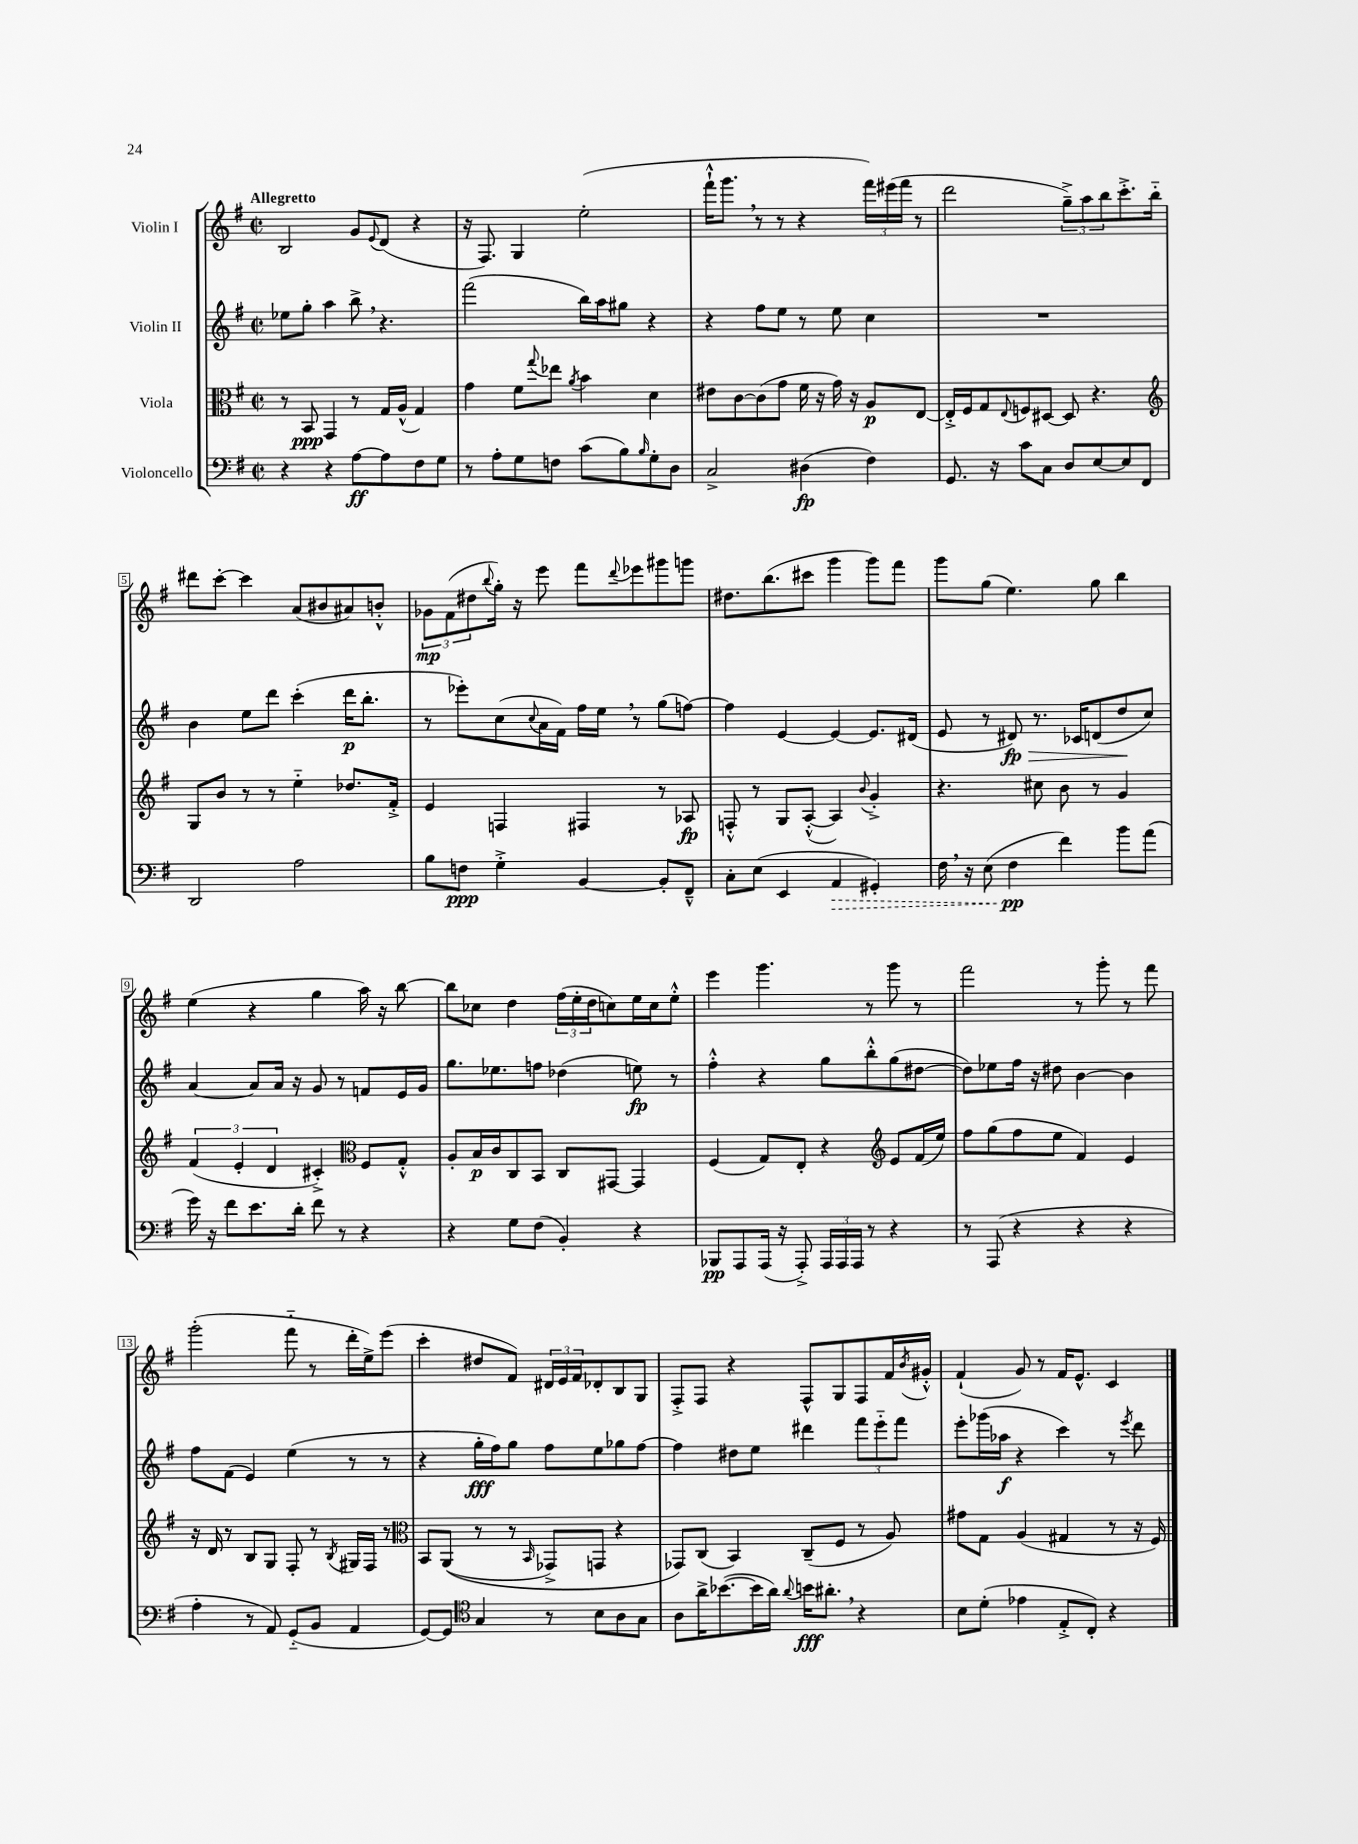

**kern	**kern	**kern	**kern
*staff4	*staff3	*staff2	*staff1
*clefF4	*clefC3	*clefG2	*clefG2
*k[f#]	*k[f#]	*k[f#]	*k[f#]
*M2/2	*M2/2	*M2/2	*M2/2
*met(c|)	*met(c|)	*met(c|)	*met(c|)
4r	8r	8ee-	2B
.	8BB	8gg'	.
4r	4GG	4aa	.
[8A	8r	8bb^	8g
.	.	.	8qqe
8A]	16G	4.r	(8d
.	(16A^^	.	.
8F#	4G)	.	4r
8G	.	.	.
=	=	=	=
8r	4g	(2fff#	16r
.	.	.	8.F#)
8A'	.	.	.
8G	8f#	.	4G
.	8qqgg	.	.
8F	8ee-	.	.
.	8qa	.	.
(8c	4b	16bb)	(2ee'
.	.	16aa	.
8B)	.	8gg#	.
16qqB	.	.	.
8G'	4d	4r	.
8D	.	.	.
=	=	=	=
2C^	8e#	4r	16fff#`^^
.	.	.	8.ggg
.	[8c	.	.
.	(8c]	8ff#	8r
.	8g	8ee	8r
(4D#	16f#	8r	4r
.	16r	.	.
.	16g)	8ee	.
.	16r	.	.
4F#)	8A	4cc	24fff#)
.	.	.	(24eee#
.	.	.	24fff#
.	[8E	.	8r
=	=	=	=
8.GG	16E'^]	1r	2ddd
.	16F#	.	.
.	8G	.	.
16r	.	.	.
.	8qqE	.	.
8c	8F	.	.
8C	[8D#	.	.
8D	8D#]	.	12gg~^)
.	.	.	12aa
[8E	4.r	.	.
.	.	.	12bb
8E]	.	.	8.ccc'^
8FF#	.	.	.
.	.	.	16bb'~
=	=	=	=
*	*clefG2	*	*
2DD	8G	4b	8ddd#
.	8b	.	[8ccc'
.	8r	8ee	4ccc]
.	8r	8ddd	.
2A	4ee'~	(4ccc'	(8a
.	.	.	8b#
.	8.dd-	16ddd	8a#)
.	.	8.bb'	.
.	.	.	8b'^^
.	16f#'^	.	.
=	=	=	=
8B	4e	8r	12g-
.	.	.	(12f#
8F	.	8eee-')	.
.	.	.	12dd#
.	.	.	8qqbb
4G'^	4F	(8cc	16gg')
.	.	.	16r
.	.	8qqcc	.
.	.	16a	8eee
.	.	16f#)	.
[4BB	4F#	16ff#	8fff#
.	.	16ee	.
.	.	.	8qqddd
.	.	8r	8eee-
8BB']	8r	(8gg	8ggg#
8FF#~^^	8A-	[8ff)	8ggg
=	=	=	=
8C'	8F'^^	4ff]	8.dd#
(8E	8r	.	.
.	.	.	(8.bb
4EE	8G	[4e	.
.	([8A'^^	.	8ccc#
4AA	4A])	4e_	4ggg
.	8qqb	.	.
4GG#')	4g'^	8.e]	8ggg)
.	.	.	8fff#
.	.	(16d#	.
=	=	=	=
16F#	4.r	8e	8ggg
16r	.	.	.
(8E	.	8r	(8gg
4F#	.	8d#)	4.ee)
.	8cc#	8.r	.
4f#)	8b	.	.
.	.	16c-	.
.	8r	(8d	8gg
8b	4g	8dd	4bb
(8a	.	8cc)	.
=	=	=	=
16g)	(6f#	[4a	(4ee
16r	.	.	.
8f#	.	.	.
.	6e'	.	.
8.e	.	8a]	4r
.	6d	.	.
.	.	16a	.
16d'	.	16r	.
8f#	4c#'^)	8g	4gg
8r	.	8r	.
*	*clefC3	*	*
4r	8F#	8f	16aa)
.	.	.	16r
.	8G'^^	16e	[8bb
.	.	16g	.
=	=	=	=
4r	8A'	8.gg	8bb]
.	16B	.	8cc-
.	16c	8.ee-	.
8G	8C	.	4dd
(8F#	8BB	8ff	.
4BB')	8C	(4dd-	(24ff#
.	.	.	24ee'
.	.	.	24dd
.	[8GG#	.	8cc)
4r	4GG#]	8ee)	16ee
.	.	.	16cc
.	.	8r	8ee'^^
=	=	=	=
8BBB-	(4F#	4ff#'^^	4eee
8AAA	.	.	.
(16AAA	8G)	4r	4.ggg
16r	.	.	.
8AAA'^)	8E'	.	.
24AAA	4r	8gg	.
24AAA	.	.	.
24AAA	.	.	.
8r	.	8bb'^^	8r
*	*clefG2	*	*
4r	8e	(8gg	8ggg
.	(16f#	[8dd#	8r
.	16ee)	.	.
=	=	=	=
8r	8ff#	8dd#])	2fff#
(8AAA	(8gg	8ee-	.
4r	8ff#	16ff#	.
.	.	16r	.
.	8ee	8dd#	.
4r	4f#)	[4b	8r
.	.	.	8ggg'
4r	4e	4b]	8r
.	.	.	8fff#
=	=	=	=
4A'	16r	8ff#	(2ggg'
.	16d	.	.
.	8r	(8f#	.
8r	8B	4e)	.
8AA)	8G	.	.
(8GG'~	8F#'	(4ee	8fff#'~
8BB	8r	.	8r
.	8qB	.	.
4AA	16G#	8r	16ddd'
.	16F#	.	16ee^)
.	8r	8r	(8eee
=	=	=	=
*	*clefC3	*	*
[8GG)	8BB	4r	4ccc'
8GG]	&((8AA	.	.
*clefC4	*	*	*
4G	8r	16gg'	8dd#
.	.	16ff#)	.
.	8r	8gg	8f#)
.	16qqBB	.	.
8r	8GG-^)	8ff#	24d#
.	.	.	24e
.	.	.	24f#
8B	8GG	8ee	8d-'
8A	4r	8gg-	8B
8G	.	[8ff#	8G
=	=	=	=
8A	8GG-&)	4ff#]	8F#'^
16a^	(8C	.	8F#
([8.b-	.	.	.
.	4BB)	8dd#	4r
16b-]	.	8ee	.
16a)	.	.	.
8qqa	.	.	.
16b	(8C~	4ddd#	8F#^^
8.a#'	.	.	.
.	8F#	.	8G
4r	8r	12fff#	8F#
.	.	12eee'~	.
.	8A)	.	16f#
.	.	12fff#	.
.	.	.	8qb
.	.	.	16g#'^^
=	=	=	=
8B	8g#	8eee'	(4f#`
(8d'	8G	(16ggg-	.
.	.	16aa-	.
4e-	(4A	4r	8g)
.	.	.	8r
8E'^	4G#	4ccc)	16f#
.	.	.	8.e^^
8C')	.	.	.
4r	8r	8r	4c
.	.	8qeee	.
.	16r	8ddd	.
.	16F#)	.	.
==	==	==	==
*-	*-	*-	*-
